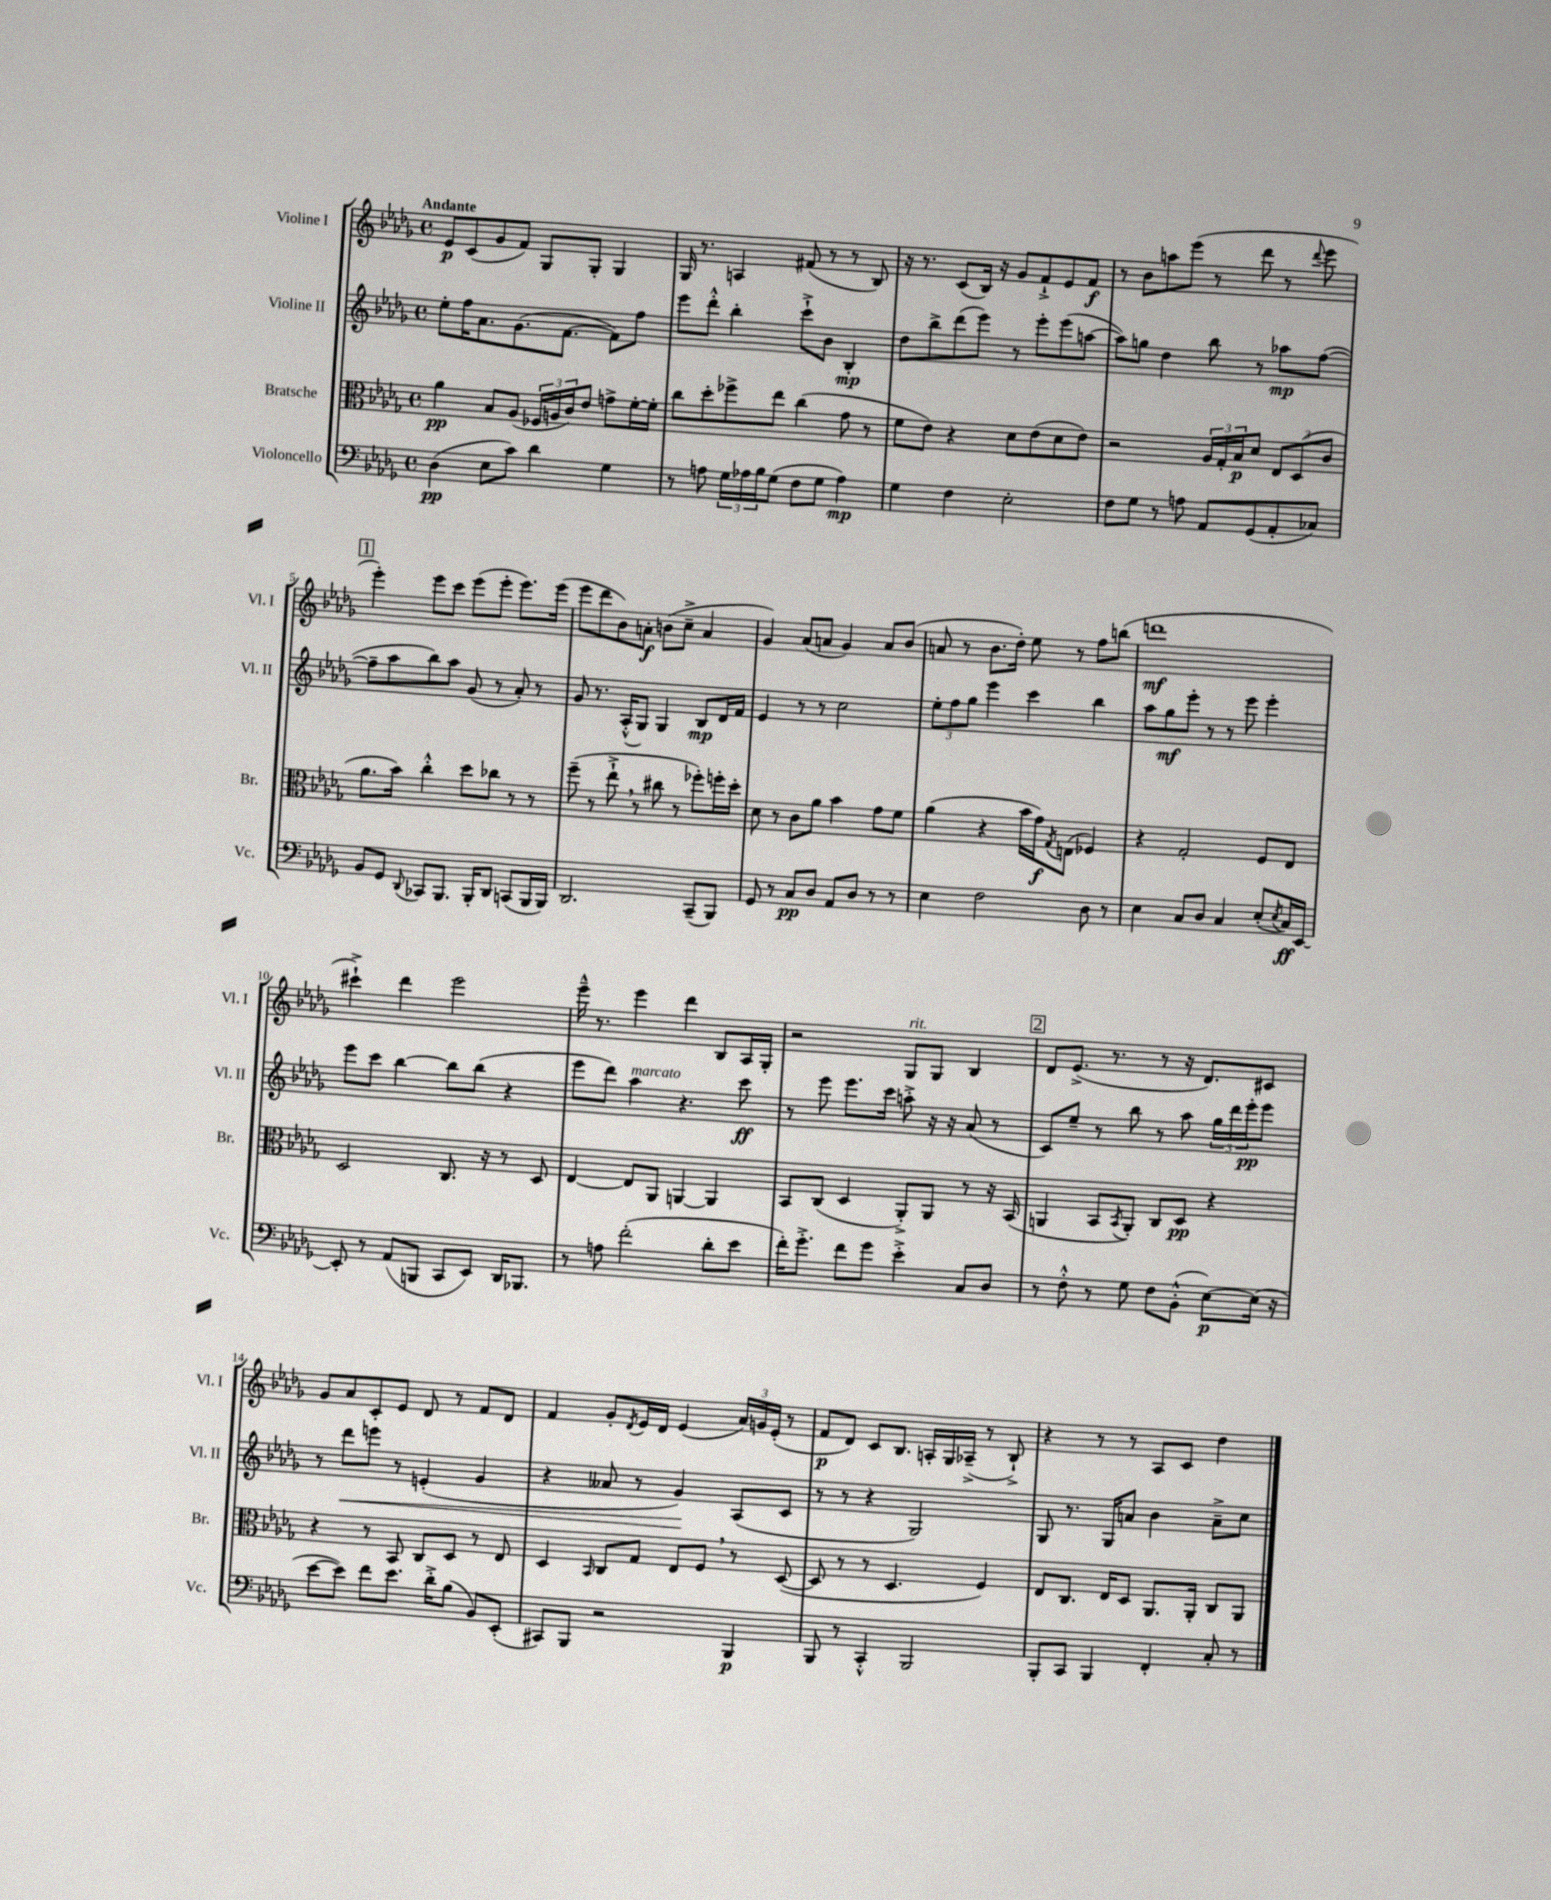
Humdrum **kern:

**kern	**kern	**kern	**kern
*staff4	*staff3	*staff2	*staff1
*clefF4	*clefC3	*clefG2	*clefG2
*k[b-e-a-d-g-]	*k[b-e-a-d-g-]	*k[b-e-a-d-g-]	*k[b-e-a-d-g-]
*M4/4	*M4/4	*M4/4	*M4/4
*met(c)	*met(c)	*met(c)	*met(c)
(4D-	4a-	8ee-'	8e-
.	.	16ff	(8c
.	.	8.a-	.
8E-	8B-	.	8g-
8c)	(8A-	(8.g-	8f)
4d-	24F-	.	8G-
.	24A	.	.
.	.	[8.f	.
.	24c)	.	.
.	8e-	.	8G-'
4G-	8g^	8f])	4G-
.	[16f'	8ff	.
.	16f']	.	.
=	=	=	=
8r	8cc	8eee-	16G-
.	.	.	8.r
8A	8dd-'	8ddd-'^^	.
24G-	8ff-^	4bb-'	4A
24A-	.	.	.
24B-	.	.	.
(8G-	8ee-	.	.
8F	(4cc	8ccc`^	(8f#
8G-	.	8b-	8r
4A-)	8g-	4B-'	8r
.	8r	.	8B-)
=	=	=	=
4G-	8f	8dd-	16r
.	.	.	8.r
.	8e-)	8bb-^	.
4F	4r	(8ddd-	(8c
.	.	8eee-)	16B-)
.	.	.	16r
2E-'	8d-	8r	8g-
.	(8e-	8eee-'	8f`^
.	8d-	(8eee-	8e-
.	8e-)	[8aa	8f
=	=	=	=
8F	2r	8aa])	8r
8G-	.	8gg	8b-
8r	.	4dd-	8aa
8A	.	.	(8eee-
8AA-	24A-	8bb-	8r
.	24G-'	.	.
.	24B-	.	.
(8GG-	8d-	8r	8ddd-
8AA-'	12E-	8aa-	8r
.	(12D-	.	.
.	.	.	8qqddd-
8C-)	.	([8ff	8eee-
.	12c	.	.
=	=	=	=
8BB-	8.a-	8ff~]	4eee-')
8GG-	.	8aa-	.
.	16b-)	.	.
8qqDD-	.	.	.
8CC-	4cc'^^	8bb-)	8eee-
8.BBB-	.	8aa-	8ccc
.	8dd-	(8g-	(8eee-
16BBB-'	.	.	.
8DD-	8cc-	8r	8eee-'
(8CC	8r	8a-')	8.eee-)
16BBB-	8r	8r	.
16BBB-)	.	.	(16eee-
=	=	=	=
2.DD-	(8ff~	8g-	8eee-
.	8r	8.r	8ddd-
.	8ee-`^	.	8b-)
.	.	(16A-'^^	.
.	8r	8G-)	8a'
.	8cc#	4G-	(8b
.	8r	.	8cc~^
(8CC~	8ff-')	8B-	4a
8BBB-)	16ff'	16d-	.
.	16dd-'	16f	.
=	=	=	=
8GG-	8d-	4e-	4g-)
8r	8r	.	.
8C	8c	8r	(8a-
8D-	8a-	8r	8a
8AA-	4b-	2cc	4g-)
8D-	.	.	.
8r	8g-	.	8a
8r	8f	.	(8b-
=	=	=	=
4E-	(4a-	12ee-'	8a
.	.	12ff	.
.	.	.	8r
.	.	12gg-	.
2F	4r	4eee-	8.b-
.	.	.	16dd-')
.	16b-	4ccc	8ee-
.	16g-)	.	.
.	8qG-	.	.
.	(8E	.	8r
8D-	4F-)	4bb-	8ff
8r	.	.	(8bb
=	=	=	=
4E-	4r	8aa-	1ddd
.	.	8gg-	.
8C	2G-'	8eee-'	.
8D-	.	8r	.
4C	.	8r	.
.	.	8eee-	.
(8E-'	8F	4eee-'	.
8qE-	.	.	.
16C)	8E-	.	.
[16EE-	.	.	.
=	=	=	=
8EE-']	2D-	8eee-	4ccc#`^)
8r	.	8ccc	.
(8AA-	.	[4bb-	4ddd-
8BBB	.	.	.
8CC	8.C	8bb-]	2eee-
8EE-)	.	(8bb-	.
.	16r	.	.
16DD-	8r	4r	.
8.BBB-	.	.	.
.	8D-	.	.
=	=	=	=
8r	[4E-	8eee-	16eee-~^^
.	.	.	8.r
8A	.	8ddd-)	.
(2f'	8E-]	4aa-	4eee-
.	8AA-	.	.
.	[4AA	4.r	4ddd-
8d-'	4AA]	.	8B-
8e-	.	8ccc	16A-
.	.	.	16G-'
=	=	=	=
16f')	8BB-	8r	2r
8.g-'^	.	.	.
.	(8C	8eee-	.
8f	4D-	8.eee-	.
8g-	.	.	.
.	.	16ccc	.
4e-'^	8AA-'^)	8aa'^	8G-
.	8AA-	16r	8G-
.	.	16r	.
8C	8r	(8a-	4B-
8D-	16r	8r	.
.	(16BB-	.	.
=	=	=	=
8r	4AA	8c)	8d-
8F'^^	.	8ee-~	(8.e-^
8r	8BB-	8r	.
.	.	.	8.r
.	8qBB-	.	.
8G-	8AA')	8bb-	.
8F	8C	8r	8r
(8BB-'^^	8D-	8aa-	16r
.	.	.	8.d-)
[8E-)	4r	24gg-	.
.	.	24ddd-	.
.	.	24eee-'	.
(16E-]	.	8eee-	8c#
16r	.	.	.
=	=	=	=
[8e-	4r	8r	8g-
8e-])	.	8ddd-	8a-
8f	8r	8eee	8c'
8.e-	8BB-	8r	8e-
.	8C	(4e'	8d-
16d-'^	.	.	.
(8B-	8D-	.	8r
8BB-)	8r	4g-	8f
(8EE-'	8E-	.	8d-
=	=	=	=
8CC#)	4D-	4r	4f
8BBB-	.	.	.
.	16qqBB-	.	.
2r	8C	8a--	8g-'
.	.	.	8qd-
.	8G-	8r	16e-
.	.	.	16d-
.	8E-	4g-)	(4e-
.	8F	.	.
4BBB-	8r	(8A-	24a-)
.	.	.	24g
.	.	.	(24e-'
.	([8D-	8c	8r
=	=	=	=
8BBB-	8D-]	8r	8f
8r	8r	8r	8d-)
4CC'^^	8r	4r	8c
.	4.D-	.	8.B-
2BBB-	.	2G-)	.
.	.	.	16A'
.	.	.	16G-
.	.	.	(16A-~^
.	4F)	.	8r
.	.	.	8B-`^)
=	=	=	=
8BBB-'	8E-	8G-	4r
8CC	8.C	8.r	.
4BBB-	.	.	8r
.	16E-	16G-	.
.	8D-	8a	8r
4FF'	8.AA-	4b-	8A-
.	.	.	8c
.	16AA-'	.	.
8C'	8C	8a~^	4dd-
8r	8AA-	8cc	.
==	==	==	==
*-	*-	*-	*-
